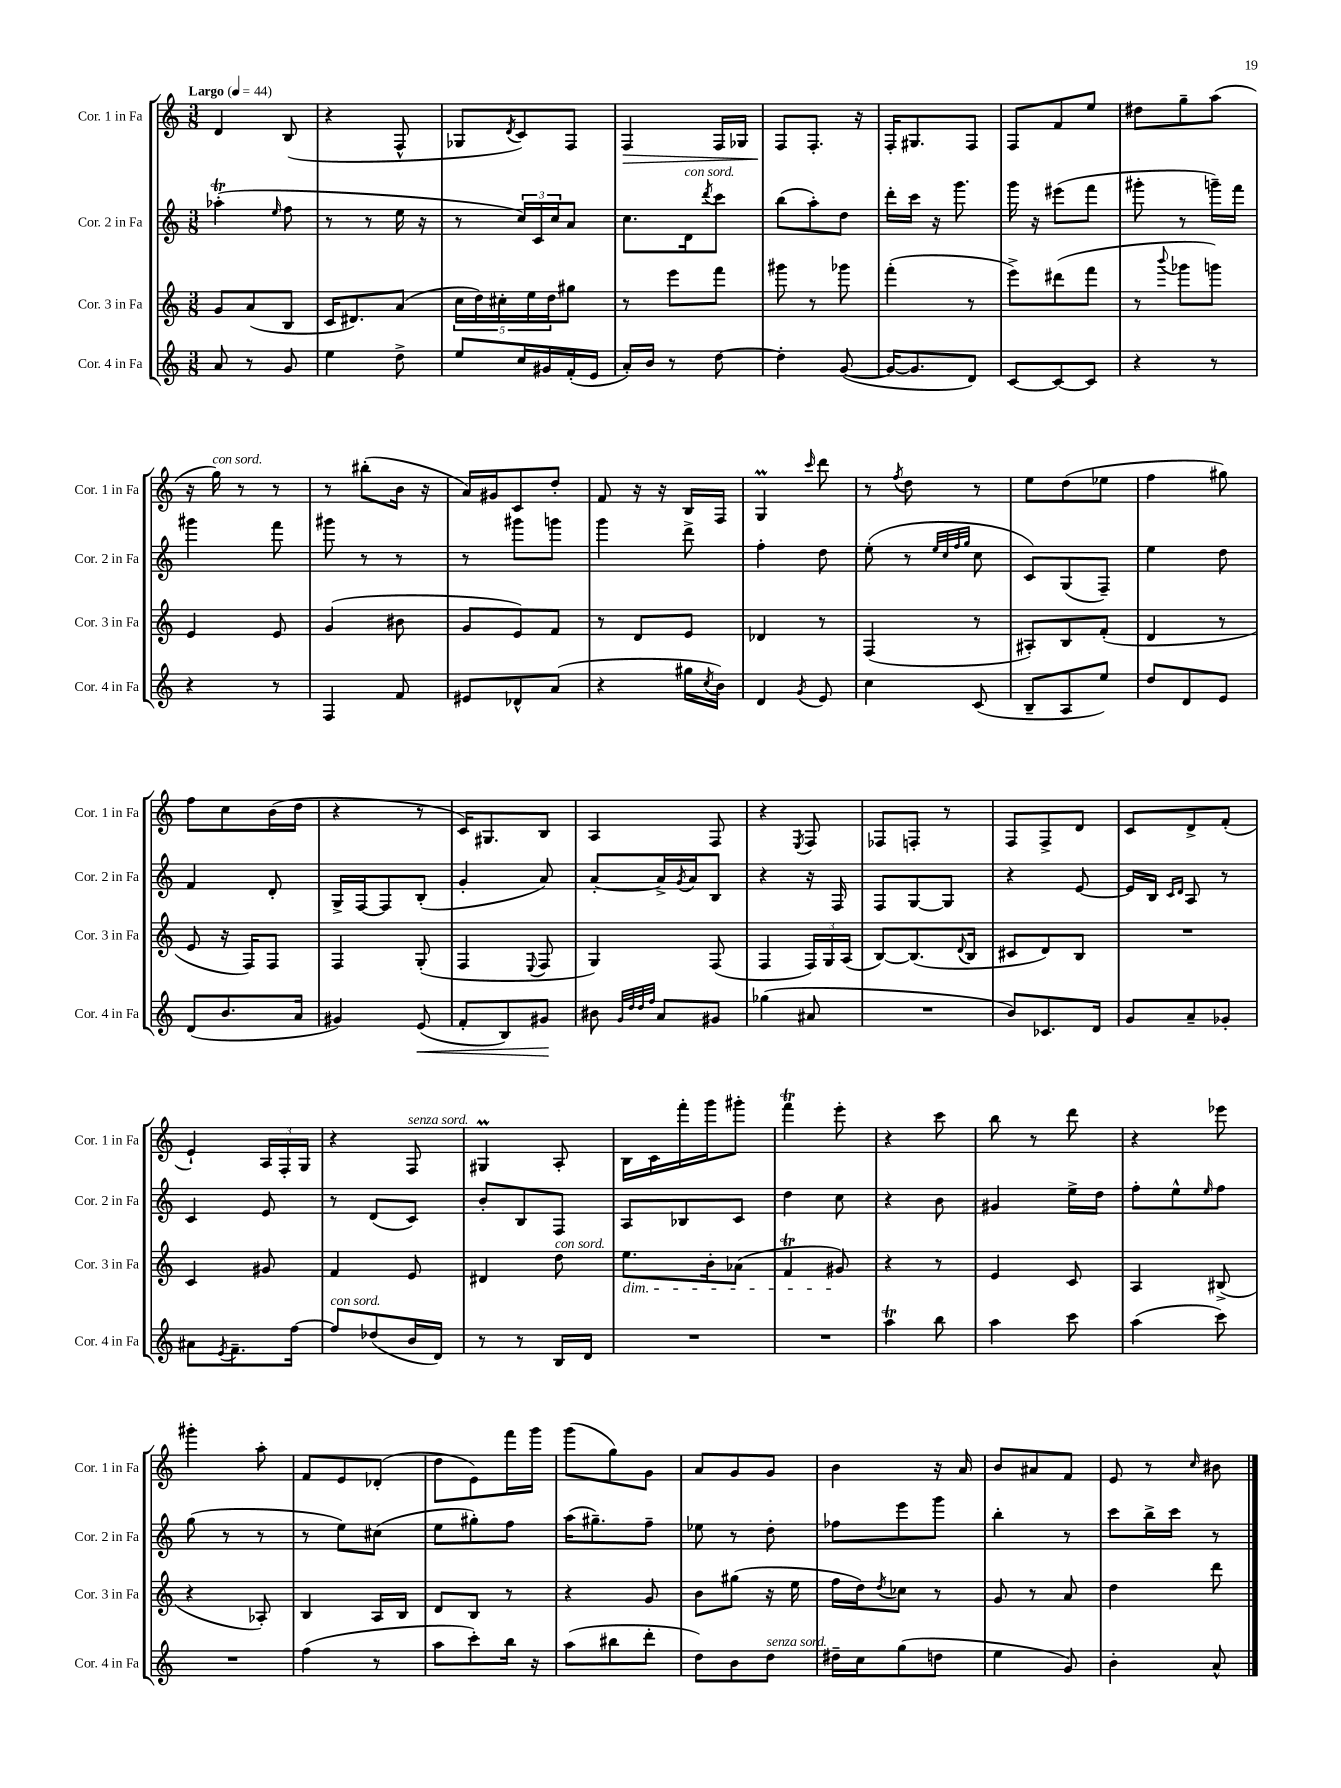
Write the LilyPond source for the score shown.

<<
\new StaffGroup <<
\new Staff = "s0" \with { instrumentName = "Cor. 1 in Fa" shortInstrumentName = "Cor. 1 in Fa" } {
    \clef treble \key c \major \numericTimeSignature \time 3/8 \tempo "Largo" 4 = 44
    d'4 b8( |
    r4 f8-^ |
    ges8 \acciaccatura { d'8 } c'8) f8 |
    f4\> f16 ges16 |
    f8\! f8.-. r16 |
    f16-. gis8. f8 |
    f8 f'8 e''8 |
    dis''8 g''8-- a''8( |
    r16 g''16^\markup { \italic "con sord." }) r8 r8 |
    r8 bis''8-.( b'16 r16 |
    a'16) gis'16 c'8 d''8-. |
    f'8 r16 r16 b16 f16 |
    g4\prall \grace { c'''16 } d'''8 |
    r8 \acciaccatura { f''8 } d''8 r8 |
    e''8 d''8( ees''8 |
    f''4 gis''8) |
    f''8 c''8 b'16( d''16 |
    r4 r8 |
    c'16) gis8. b8 |
    a4 f8 |
    r4 \acciaccatura { e8 } f8 |
    fes8 f8-. r8 |
    f8 f8-> d'8 |
    c'8 d'8-> f'8-.( |
    e'4-!) \tuplet 3/2 { a16 f16-. g16 } |
    r4 f8^\markup { \italic "senza sord." } |
    gis4\prall a8-. |
    b16 c'16 f'''16-. g'''16 gis'''8-. |
    f'''4\trill e'''8-. |
    r4 c'''8 |
    b''8 r8 d'''8 |
    r4 ees'''8 |
    gis'''4-. a''8-. |
    f'8 e'8 des'8-.( |
    d''8 e'8) f'''16 g'''16 |
    g'''8( g''8) g'8 |
    a'8 g'8 g'8 |
    b'4 r16 a'16 |
    b'8 ais'8 f'8 |
    e'8 r8 \grace { c''16 } bis'8 \bar "|." |
}
\new Staff = "s1" \with { instrumentName = "Cor. 2 in Fa" shortInstrumentName = "Cor. 2 in Fa" } {
    \clef treble \key c \major \numericTimeSignature \time 3/8
    aes''4-.\trill( \grace { e''16 } f''8 |
    r8 r8 e''16 r16 |
    r8 \tuplet 3/2 { c''16) c'16 c''16 } a'8 |
    c''8. d'16^\markup { \italic "con sord." } \acciaccatura { d'''8 } c'''8 |
    b''8( a''8-.) d''8 |
    d'''16-. c'''16 r16 g'''8. |
    g'''16 r16 eis'''8( f'''8 |
    gis'''8-. r8 g'''16--) f'''16 |
    gis'''4 f'''8 |
    gis'''8 r8 r8 |
    r8 gis'''8 g'''8 |
    g'''4 d'''8-> |
    f''4-. d''8 |
    e''8-.( r8 \grace { e''32 c''32 f''32 g''32 } c''8 |
    c'8) g8( f8--) |
    e''4 d''8 |
    f'4 d'8-. |
    g16-> f16~ f8 b8-.( |
    g'4-. a'8) |
    a'8~-. a'16-> \acciaccatura { g'8 } a'16 b8 |
    r4 r16 f16 |
    f8 g8~ g8 |
    r4 e'8~ |
    e'16 b16 \grace { c'16 d'16 } a8 r8 |
    c'4 e'8 |
    r8 d'8( c'8) |
    b'8-. b8 f8 |
    a8 bes8 c'8 |
    d''4 c''8 |
    r4 b'8 |
    gis'4 e''16-> d''16 |
    f''8-. e''8-^ \grace { e''16 } f''8 |
    g''8( r8 r8 |
    r8 e''8) cis''8( |
    e''8 gis''8-.) f''8 |
    a''16( gis''8.--) f''8-- |
    ees''8 r8 d''8-. |
    fes''8 e'''8 g'''8 |
    b''4-. r8 |
    c'''8 b''16-> c'''16 r8 \bar "|." |
}
\new Staff = "s2" \with { instrumentName = "Cor. 3 in Fa" shortInstrumentName = "Cor. 3 in Fa" } {
    \clef treble \key c \major \numericTimeSignature \time 3/8
    g'8 a'8( b8 |
    c'16 dis'8.) a'8( |
    \tuplet 5/4 { c''16 d''16) cis''16-. e''16 d''16 } gis''8 |
    r8 e'''8 f'''8 |
    gis'''8 r8 ges'''8 |
    f'''4-.( r8 |
    e'''8->) dis'''8( f'''8 |
    r8 \appoggiatura { b'''8 } ges'''8 g'''8) |
    e'4 e'8 |
    g'4( bis'8 |
    g'8 e'8) f'8 |
    r8 d'8 e'8 |
    des'4 r8 |
    f4( r8 |
    ais8-.) b8 f'8-.( |
    d'4 r8 |
    e'8 r16 f16) f8 |
    f4 g8-.( |
    f4 \appoggiatura { e8 } f8 |
    g4) f8( |
    f4 \tuplet 3/2 { f16) g16 a16( } |
    b8~) b8.( \appoggiatura { d'8 } b16 |
    cis'8 d'8) b8 |
    R4. |
    c'4 gis'8 |
    f'4 e'8 |
    dis'4 d''8^\markup { \italic "con sord." } |
    e''8.\dim b'16-. aes'8( |
    f'4\trill gis'8\!) |
    r4 r8 |
    e'4 c'8 |
    a4 bis8->( |
    r4 aes8-.) |
    b4 a16 b16 |
    d'8 b8 r8 |
    r4 g'8 |
    b'8 gis''8( r16 e''16 |
    f''16 d''16) \acciaccatura { d''8 } ces''8 r8 |
    g'8 r8 a'8 |
    d''4 d'''8 \bar "|." |
}
\new Staff = "s3" \with { instrumentName = "Cor. 4 in Fa" shortInstrumentName = "Cor. 4 in Fa" } {
    \clef treble \key c \major \numericTimeSignature \time 3/8
    a'8 r8 g'8 |
    e''4 d''8-> |
    e''8 c''16 gis'16 f'16-.( e'16 |
    a'16-.) b'16 r8 d''8~ |
    d''4-. g'8~( |
    g'16~ g'8. d'8) |
    c'8~ c'8~ c'8 |
    r4 r8 |
    r4 r8 |
    f4 f'8 |
    eis'8 des'8-^ a'8( |
    r4 gis''16 \acciaccatura { c''8 } b'16) |
    d'4 \acciaccatura { g'8 } e'8 |
    c''4 c'8( |
    b8-- a8 e''8) |
    d''8 d'8 e'8 |
    d'8( b'8. a'16 |
    gis'4) e'8\<( |
    f'8-. b8) gis'8\! |
    bis'8 \grace { g'32 d''32 d''32 f''32 } a'8 gis'8 |
    ges''4( ais'8 |
    R4. |
    b'8) ces'8. d'16 |
    g'8 a'8-- ges'8-. |
    ais'8 \acciaccatura { e'8 } f'8.-- f''16~ |
    f''8^\markup { \italic "con sord." } des''8( b'16 d'16) |
    r8 r8 b16 d'16 |
    R4. |
    R4. |
    a''4\trill b''8 |
    a''4 c'''8 |
    a''4( c'''8) |
    R4. |
    f''4( r8 |
    a''8 c'''8-.) b''16 r16 |
    a''8( bis''8 d'''8-. |
    d''8) b'8 d''8^\markup { \italic "senza sord." } |
    dis''16-- c''16 g''8( d''8 |
    e''4 g'8) |
    b'4-. a'8-^ \bar "|." |
}
>>
>>
\layout { \context { \Score \remove "Bar_number_engraver" } }
